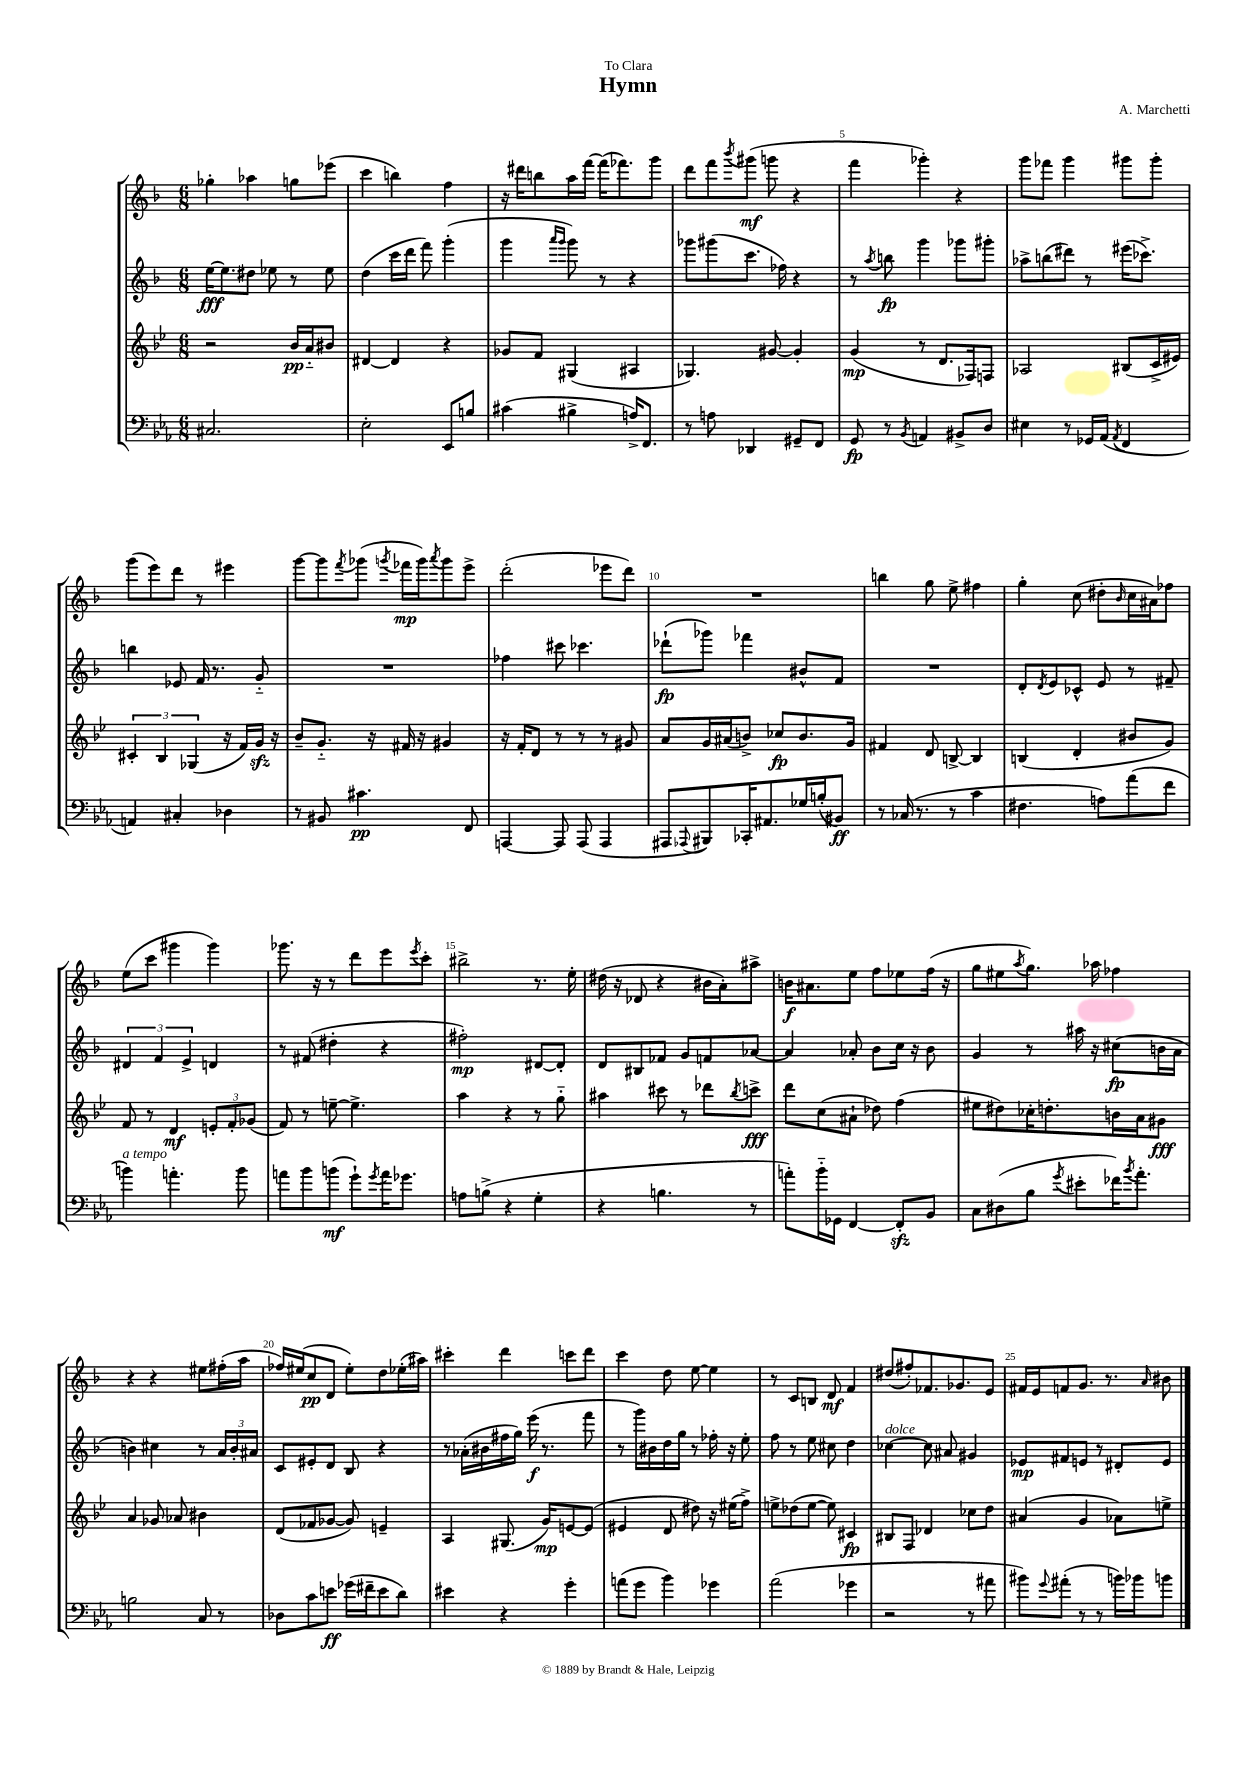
\header { title = "Hymn" composer = "A. Marchetti" dedication = "To Clara" }
<<
\new StaffGroup <<
\new Staff = "s0" {
    \clef treble \key f \major \numericTimeSignature \time 6/8
    ges''4-. aes''4 g''8 ees'''8( |
    c'''4 b''4) f''4 |
    r16 dis'''16 b''8 a''16 f'''16~ f'''16( fes'''8.) g'''8 |
    d'''8 f'''8 \acciaccatura { bes'''8 } gis'''8\mf( g'''8 r4 |
    f'''4 ges'''4-.) r4 |
    g'''8 fes'''8 g'''4 gis'''8 gis'''8-. |
    g'''8( e'''8) d'''8 r8 eis'''4 |
    g'''8~ g'''8 \acciaccatura { f'''8 } ges'''8( \acciaccatura { g'''8 } fes'''16\mp g'''16) \acciaccatura { a'''8 } g'''8 e'''8-> |
    d'''2-.( ees'''8 d'''8) |
    R2. |
    b''4 g''8 e''8-> fis''4 |
    g''4-. c''8( dis''8-. \grace { bes'16 } c''16 ais'16) fes''8 |
    e''8( c'''8 gis'''4 gis'''4) |
    ges'''8. r16 r8 d'''8 e'''8 \acciaccatura { e'''8 } c'''8-. |
    bis''2-> r8. e''16-. |
    dis''16( r16 des'8 r4 bis'16 a'16-.) ais''8-> |
    b'16\f ais'8. e''8 f''8 ees''8 f''16( r16 |
    g''8 eis''8 \acciaccatura { a''8 } g''8.) aes''16 fes''4 |
    r4 r4 eis''8 fis''16-.( a''16 |
    fes''16) eis''16( c''8\pp d'8 eis''8-.) d''8 ees''16-.( ais''16) |
    cis'''4-. d'''4 c'''8 d'''8 |
    c'''4 d''8 e''8~ e''4 |
    r8 c'8 b8 d'8\mf f'4 |
    dis''8( fis''8-.) fes'8. ges'8. e'8 |
    fis'16 e'16 f'8 g'8. r8. \grace { a'16 } bis'8 \bar "|." |
}
\new Staff = "s1" {
    \clef treble \key f \major \numericTimeSignature \time 6/8
    e''16~\fff e''8. dis''8 ees''8 r8 ees''8 |
    d''4( c'''16 d'''16 f'''8) g'''4-.( |
    g'''4 \grace { a'''16 g'''16 } g'''8) r8 r4 |
    ges'''8 gis'''8( c'''8. fes''16) r4 |
    r8 \acciaccatura { a''8 } b''8\fp g'''4 ges'''8 gis'''8-. |
    aes''8-> b''8( dis'''8) r8 eis'''16( ces'''8.->) |
    b''4 ees'8 f'16 r8. g'8-_ |
    R2. |
    fes''4 cis'''8 ces'''4. |
    des'''8-!\fp( ges'''8) fes'''4 bis'8-^ f'8 |
    R2. |
    d'8-. \acciaccatura { d'8 } e'8 ces'8-^ e'8 r8 fis'8-- |
    \tuplet 3/2 { dis'4 f'4 e'4-> } d'4 |
    r8 fis'8( dis''4-. r4 |
    fis''2-.\mp) dis'8~ dis'8-. |
    d'8 bis8 fes'8 g'8 f'8 aes'8~ |
    aes'4 aes'8-. bes'8 c''16 r16 bes'8 |
    g'4 r8 ais''16 r16 cis''8\fp( b'16 a'16 |
    b'4) cis''4 r8 \tuplet 3/2 { a'16 b'16-. ais'16 } |
    c'8 eis'8-. d'8 bes8 r4 |
    r8 aes'16-.( bis'16 fis''16 g''16) e'''16\f( r8. f'''8 |
    r8 g'''16) bis'16 d''16 g''16 r8 fes''16-. r16 e''8-. |
    f''8 r8 e''8 cis''8 d''4 |
    ces''4~^\markup { \italic "dolce" } ces''8 ais'8 gis'4 |
    ees'8\mp fis'8 e'8 r8 dis'8-. e'8 \bar "|." |
}
\new Staff = "s2" {
    \clef treble \key bes \major \numericTimeSignature \time 6/8
    r2 bes'16\pp a'16-_ bis'8 |
    dis'4~ dis'4 r4 |
    ges'8 f'8 gis4( ais4 |
    ges4.) gis'8~ gis'4-. |
    g'4\mp( r8 d'8. fes16) f8 |
    aes2 bis8( c'16-> eis'16) |
    \tuplet 3/2 { cis'4-. bes4 ges4( } r16 f'16) g'16\sfz r16 |
    bes'8-- g'8.-_ r16 fis'16 r16 gis'4 |
    r16 f'16-. d'8 r8 r8 r8 gis'8 |
    a'8 g'16 ais'16( b'8->) ces''8\fp b'8. g'16 |
    fis'4 d'8 b8~-> b4 |
    b4( d'4-. bis'8 g'8) |
    f'8 r8 d'4\mf \tuplet 3/2 { e'8-. f'8-. ges'8( } |
    f'8) r8 e''8~-- e''4.-> |
    a''4 r4 r8 g''8-_ |
    ais''4 cis'''8 r8 des'''8 \acciaccatura { bes''8 } c'''8->\fff |
    d'''8 c''8( ais'8-! des''8) f''4( |
    eis''8 dis''8) ces''16-. d''8.-. b'16 a'16 gis'8\fff |
    a'4 ges'8 aes'8 bis'4 |
    d'8( fes'8 ges'8~ ges'8) e'4-- |
    a4 gis8.( g'16\mp) e'8~ e'8( |
    eis'4 d'8 dis''8) r16 eis''16( f''8->) |
    e''8-> des''8( e''8~ e''8) cis'4\fp |
    bis8 f8 des'4 ces''8 d''8 |
    ais'4( g'4 aes'8) e''8-> \bar "|." |
}
\new Staff = "s3" {
    \clef bass \key ees \major \numericTimeSignature \time 6/8
    cis2. |
    ees2-. ees,8 b8 |
    cis'4( bis4-> a16->) f,8. |
    r8 a8 des,4 gis,8-- f,8 |
    g,8\fp r8 \acciaccatura { bes,8 } a,4 bis,8-> d8 |
    eis4 r8 ges,16 aes,16( \acciaccatura { aes,8 } f,4 |
    a,4) cis4-. des4 |
    r8 bis,8 cis'4.\pp f,8 |
    a,,4~ a,,8 a,,8( a,,4 |
    ais,,8 \appoggiatura { aes,,8 } bis,,8) ces,16-. ais,8. ges16 b16-.( bis,8\ff) |
    r8 ces16( r8. r8 c'4 |
    fis4. a8) aes'8( f'8 |
    b'4^\markup { \italic "a tempo" }) a'4.-. b'8 |
    a'8 bes'8 b'8\mf( g'8-!) \acciaccatura { g'8 } a'16 ges'8. |
    a8 b8->( r4 g4-. |
    r4 b4. r8 |
    a'8-.) bes'16-_ ges,16 f,4~ f,8-.\sfz bes,8 |
    c8 dis8( bes8 \acciaccatura { g'8 } eis'8-. fes'16) \acciaccatura { bes'8 } aes'8.-. |
    b2 c8 r8 |
    des8 c'8 e'8\ff ges'16( fis'16-- e'8 d'8) |
    eis'4 r4 g'4-. |
    a'8( g'8 bes'4) ges'4 |
    aes'2( ges'4 |
    r2 r8 ais'8 |
    bis'8) \appoggiatura { g'8 } ais'8-.( r8 r8 b'16) bes'16 b'8 \bar "|." |
}
>>
>>
\layout { \context { \Score \override BarNumber.break-visibility = ##(#f #t #t) barNumberVisibility = #(every-nth-bar-number-visible 5) } }
